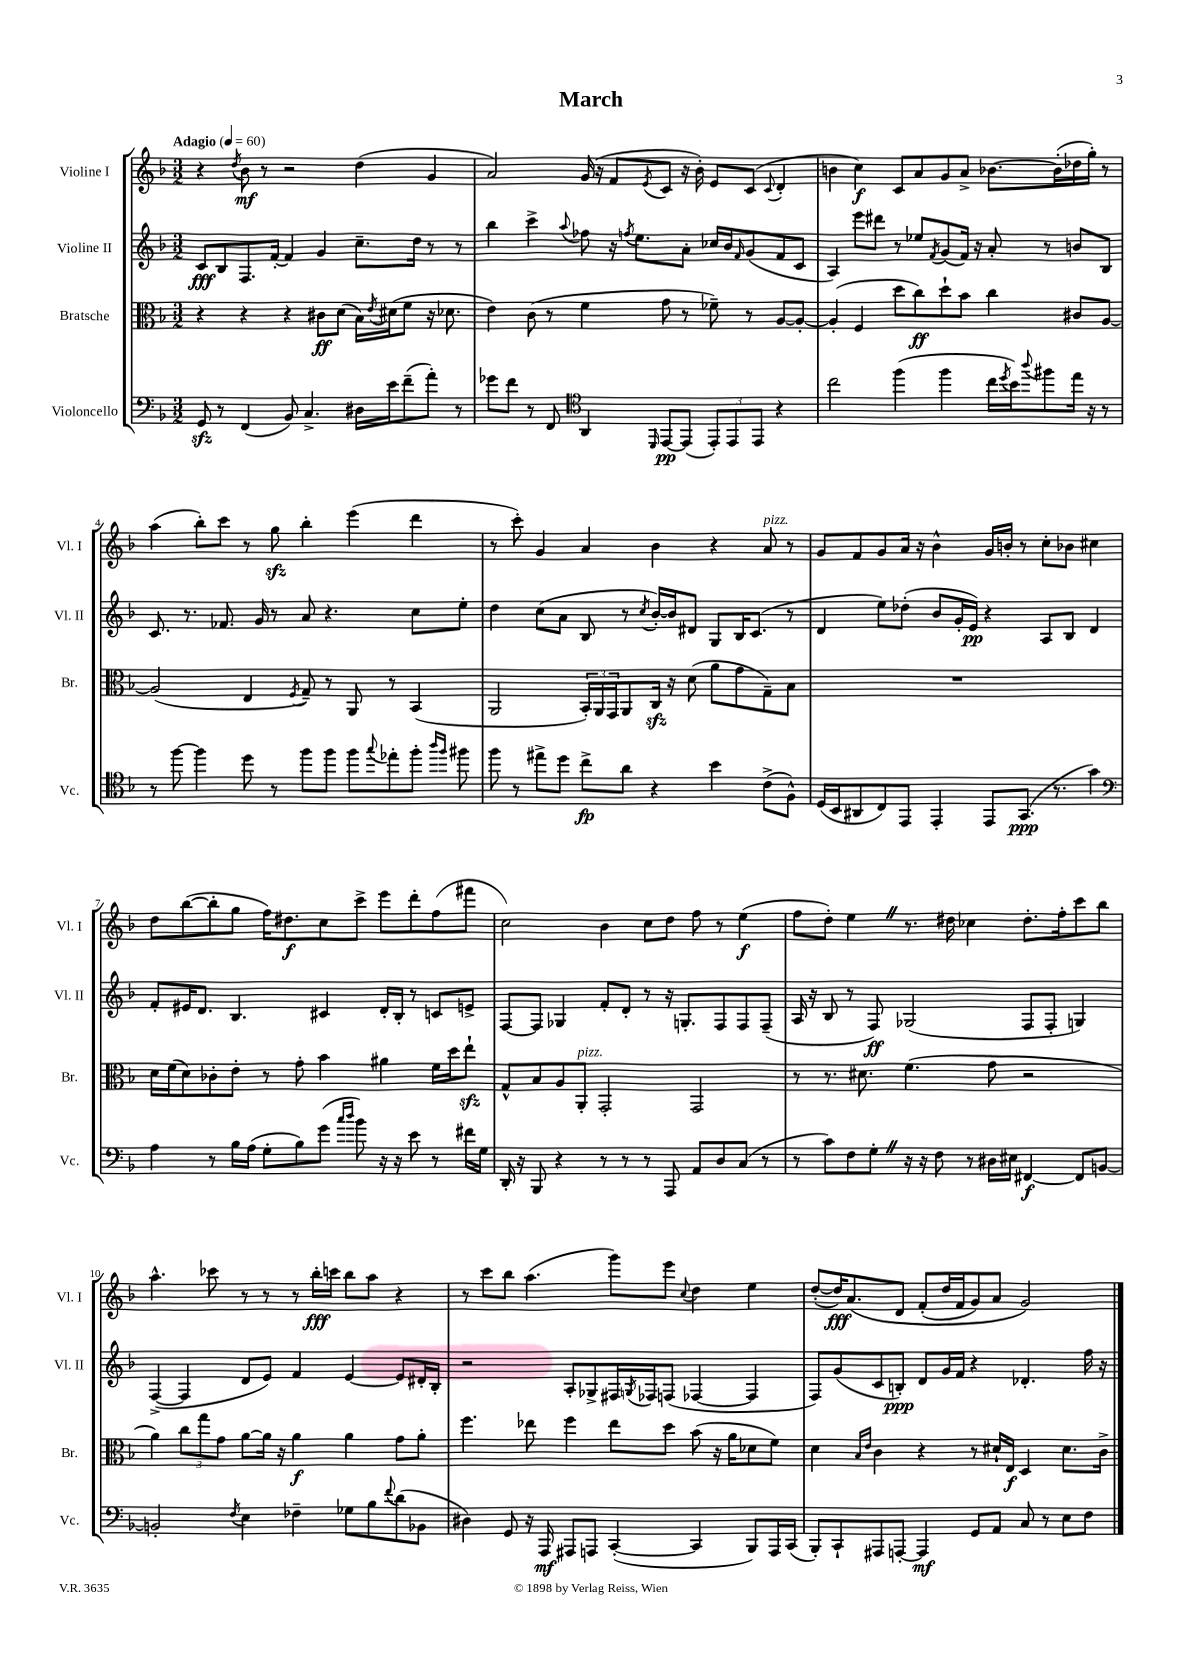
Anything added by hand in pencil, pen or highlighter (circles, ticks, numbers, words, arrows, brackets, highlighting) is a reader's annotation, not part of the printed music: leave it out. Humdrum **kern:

**kern	**dynam	**kern	**dynam	**kern	**dynam	**kern	**dynam
*part4	*part4	*part3	*part3	*part2	*part2	*part1	*part1
*staff4	*staff4	*staff3	*staff3	*staff2	*staff2	*staff1	*staff1
*I"Violoncello	*	*I"Bratsche	*	*I"Violine II	*	*I"Violine I	*
*I'Vc.	*	*I'Br.	*	*I'Vl. II	*	*I'Vl. I	*
*clefF4	*	*clefC3	*	*clefG2	*	*clefG2	*
*k[b-]	*	*k[b-]	*	*k[b-]	*	*k[b-]	*
*M3/2	*	*M3/2	*	*M3/2	*	*M3/2	*
*MM60	*	*MM60	*	*MM60	*	*MM60	*
=1	=1	=1	=1	=1	=1	=1	=1
!	!	!	!	!	!	!LO:TX:a:B:t=Adagio	!
8GGzz/	.	4r	.	8c/L	fff	4r	.
8r	.	.	.	8B-/	.	.	.
.	.	.	.	.	.	8qdd/	.
(4FF/	.	4r	.	8.F/	.	8b-\	mf
.	.	.	.	.	.	8r	.
.	.	.	.	[16f'/Jk	.	.	.
8BB-/)	.	4r	.	4f/]	.	2r	.
4.C^/	.	.	.	.	.	.	.
.	.	8c#X\L	ff	4g/	.	.	.
.	.	(8d\J	.	.	.	.	.
16D#X\LL	.	16B-\LL)	.	8.cc~\L	.	(4dd\	.
.	.	8qe/	.	.	.	.	.
16e\J	.	(16d#X\J	.	.	.	.	.
(8f~\	.	8f\J	.	.	.	.	.
.	.	.	.	16dd\Jk	.	.	.
8a'\J)	.	16r	.	8r	.	4g/	.
.	.	8.d-X\	.	.	.	.	.
8r	.	.	.	8r	.	.	.
=2	=2	=2	=2	=2	=2	=2	=2
8g-X\L	.	4e\)	.	4bb-\	.	2a/)	.
8f\J	.	.	.	.	.	.	.
8r	.	(8c\	.	4ccc^\	.	.	.
8FF/	.	8r	.	.	.	.	.
*clefC4	*	*	*	*	*	*	*
.	.	.	.	8qqaa/	.	.	.
4AA/	.	4f\	.	8ff-X\	.	(16g/	.
.	.	.	.	.	.	16r	.
.	.	.	.	16r	.	8f/L	.
.	.	.	.	8qffn/	.	.	.
.	.	.	.	8.ee\L	.	.	.
16qqDD/	.	.	.	.	.	8qe/	.
[8EE/L	pp	8g\	.	.	.	8c/J	.
(8EE/J]	.	8r	.	8a'\J	.	16r	.
.	.	.	.	.	.	16b-'\)	.
12EE'/L)	.	8f-X~\)	.	16cc-X/LL	.	8e/L	.
.	.	.	.	16b-/J	.	.	.
12EE/	.	.	.	.	.	.	.
.	.	.	.	16qqf/	.	.	.
.	.	8r	.	(8g/	.	(8c/J	.
12EE/J	.	.	.	.	.	.	.
.	.	.	.	.	.	8qqc/	.
4r	.	[8A/L	.	8f/	.	4d'/	.
.	.	8A'/J_	.	8c/J	.	.	.
=3	=3	=3	=3	=3	=3	=3	=3
2cc\	.	(4A'/]	.	4A/)	.	4bn\	.
.	.	4F/	.	8eee\L	.	4cc\)	f
.	.	.	.	8ddd#X\J	.	.	.
(4ff\	.	8dd\L	.	8r	.	8c/L	.
.	.	8cc\)	ff	8ee-X/L	.	8a/	.
.	.	.	.	8qf/	.	.	.
4ff\	.	8dd`\	.	(8g/	.	8g/	.
.	.	8b-\J	.	16f/Jk)	.	8a^/J	.
.	.	.	.	16r	.	.	.
16cc\LL	.	4cc\	.	8a'/	.	[8.b-X\L	.
8qdd/	.	.	.	.	.	.	.
16b-\J)	.	.	.	.	.	.	.
8qqaa/	.	.	.	.	.	.	.
8ff#X\	.	.	.	8r	.	.	.
.	.	.	.	.	.	(16b-'\L]	.
16ee\Jk	.	8c#X/L	.	8bn/L	.	16dd-X\	.
16r	.	.	.	.	.	16gg'\JJ)	.
8r	.	[8A/J	.	8B-/J	.	8r	.
!!LO:LB:g=z
=4	=4	=4	=4	=4	=4	=4	=4
8r	.	(2A/]	.	8.c/	.	(4aa\	.
[8ff\	.	.	.	.	.	.	.
.	.	.	.	8.r	.	.	.
4ff\]	.	.	.	.	.	8bb-'\L)	.
.	.	.	.	8.f-X/	.	8ccc\J	.
8dd\	.	4E/	.	.	.	8r	.
.	.	.	.	16g/	.	.	.
8r	.	.	.	8r	.	8ggzz\	.
.	.	8qF/	.	.	.	.	.
8ff\L	.	8G~/)	.	8a/	.	4bb-'\	.
8ff\J	.	8r	.	4.r	.	.	.
8ff\L	.	8AA/	.	.	.	(4eee\	.
8qqgg/	.	.	.	.	.	.	.
8ee-X'\	.	8r	.	.	.	.	.
8ff'\J	.	(4BB-/	.	8cc\L	.	4ddd\	.
16qqaa/LL	.	.	.	.	.	.	.
16qqff/JJ	.	.	.	.	.	.	.
8ff#X\	.	.	.	8ee'\J	.	.	.
=5	=5	=5	=5	=5	=5	=5	=5
8ff\	.	2AA/	.	4dd\	.	8r	.
8r	.	.	.	.	.	8ccc'\)	.
8ee#X^\L	.	.	.	(8cc\L	.	4g/	.
8dd\J	.	.	.	8a\J	.	.	.
8cc^\L	fp	24BB-'/LL)	.	8B-/	.	4a/	.
.	.	24AA/	.	.	.	.	.
.	.	24GG/J	.	.	.	.	.
8a\J	.	8AA/	.	8r	.	.	.
.	.	.	.	8qcc/	.	.	.
4r	.	16Czz/Jk	.	[16b-'/LL)	.	4b-\	.
.	.	16r	.	16b-/J]	.	.	.
.	.	(8d\	.	8d#X/J	.	.	.
4b-\	.	8a\L	.	8G/L	.	4r	.
.	.	8g\	.	16B-/K	.	.	.
.	.	.	.	(8.c/J	.	.	.
!	!	!	!	!	!	!LO:TX:a:i:t=pizz.	!
(8c^\L	.	8G~\)	.	.	.	8a/	.
8F^^\J)	.	8B-\J	.	8r	.	8r	.
=6	=6	=6	=6	=6	=6	=6	=6
(16D/LL	.	1.r	.	4d/	.	8g/L	.
16BB-/J	.	.	.	.	.	.	.
8AA#X/	.	.	.	.	.	8f/	.
8C/)	.	.	.	8ee\L)	.	8g/	.
8EE/J	.	.	.	(8dd-X'\J	.	16a/Jk	.
.	.	.	.	.	.	16r	.
4EE'/	.	.	.	8b-/L	.	4b-^^\	.
.	.	.	.	16g'/L	.	.	.
.	.	.	.	16e/JJ)	pp	.	.
8EE/L	.	.	.	4r	.	16g/LL	.
.	.	.	.	.	.	16bn'/JJ	.
(8.GG/J	ppp	.	.	.	.	8r	.
.	.	.	.	8A/L	.	8cc'\L	.
8.r	.	.	.	.	.	.	.
.	.	.	.	8B-/J	.	8b-X\J	.
4g\)	.	.	.	4d/	.	4cc#X\	.
!!LO:LB:g=z
=7	=7	=7	=7	=7	=7	=7	=7
*clefF4	*	*	*	*	*	*	*
4A\	.	16d\LL	.	8f'/L	.	8dd\L	.
.	.	(16f\J	.	.	.	.	.
.	.	8d\)	.	16e#X/K	.	([8bb-\	.
.	.	.	.	8.d/J	.	.	.
8r	.	8c-X'\	.	.	.	8bb-'\]	.
16B-\LL	.	8e'\J	.	4.B-/	.	8gg\J	.
(16A\JJ	.	.	.	.	.	.	.
8G'\L	.	8r	.	.	.	16ff\KL)	.
.	.	.	.	.	.	8.dd#X\	f
8B-\)	.	8g'\	.	.	.	.	.
(8g\J	.	4b-\	.	4c#X/	.	8cc\	.
16qqcc/LL	.	.	.	.	.	.	.
16qqdd/JJ	.	.	.	.	.	.	.
8b-\)	.	.	.	.	.	8ccc^\J	.
16r	.	4a#X\	.	16d'/LL	.	8eee\L	.
16r	.	.	.	16B-'/JJ	.	.	.
8e\	.	.	.	8r	.	8ddd'\	.
8r	.	16f\LL	.	8cn/L	.	(8ff\	.
.	.	16dd\J	.	.	.	.	.
16f#X\LL	.	8eezz`\J	.	8en^/J	.	8fff#X\J	.
16G\JJ	.	.	.	.	.	.	.
=8	=8	=8	=8	=8	=8	=8	=8
16DD'/	.	8G^^/L	.	[8F/L	.	2cc\)	.
16r	.	.	.	.	.	.	.
8BBB-/	.	8B-/	.	8F/J]	.	.	.
4r	.	8A/	.	4G-X/	.	.	.
!	!	!LO:TX:a:i:t=pizz.	!	!	!	!	!
.	.	8AA'/J	.	.	.	.	.
8r	.	2GG'/	.	8f'/L	.	4b-\	.
8r	.	.	.	8d'/J	.	.	.
8r	.	.	.	8r	.	8cc\L	.
8AAA/	.	.	.	16r	.	8dd\J	.
.	.	.	.	8.Gn'/L	.	.	.
8AA/L	.	2GG/	.	.	.	8ff\	.
8D/	.	.	.	8F/	.	8r	.
(8C/J	.	.	.	8F/	.	(4ee\	f
8r	.	.	.	(8F~/J	.	.	.
=9	=9	=9	=9	=9	=9	=9	=9
8r	.	8r	.	16A/	.	8ff\L	.
.	.	.	.	16r	.	.	.
8c\L)	.	8.r	.	8B-/	.	8dd'\J)	.
8F\	.	.	.	8r	.	4eeZ\	.
.	.	8.d#X\	.	.	.	.	.
8G'Z\J	.	.	.	8F/)	ff	.	.
16r	.	(4.f\	.	(2G-X/	.	8.r	.
16r	.	.	.	.	.	.	.
8F\	.	.	.	.	.	.	.
.	.	.	.	.	.	16dd#X\	.
8r	.	.	.	.	.	4cc-X\	.
16D#X\LL	.	8g\	.	.	.	.	.
16E#X\JJ	.	.	.	.	.	.	.
[4FF#X/	f	2r	.	8F/L	.	8.dd#'\L	.
.	.	.	.	8F'/J	.	.	.
.	.	.	.	.	.	16ff'\k	.
8FF#/L]	.	.	.	4Gn/)	.	8ccc\	.
[8BBn/J	.	.	.	.	.	8bb-\J	.
!!LO:LB:g=z
=10	=10	=10	=10	=10	=10	=10	=10
2BBn'/]	.	4a\)	.	([4F^/	.	4.aa^^\	.
.	.	12cc\L	.	4F/]	.	.	.
.	.	12gg\	.	.	.	.	.
.	.	.	.	.	.	8ccc-X\	.
.	.	12g\J	.	.	.	.	.
8qF/	.	.	.	.	.	.	.
4E\	.	[8a\L	.	8d/L	.	8r	.
.	.	16a\Jk]	.	8e/J)	.	8r	.
.	.	16r	.	.	.	.	.
4F-X~\	.	4a\	f	4f/	.	8r	.
.	.	.	.	.	.	16bb-'\LL	fff
.	.	.	.	.	.	16cccn\JJ	.
8G-X\L	.	4a\	.	[4e/	.	8bb-\L	.
8B-\	.	.	.	.	.	8aa\J	.
8qqf/	.	.	.	.	.	.	.
(8d\	.	8g\L	.	8e/L]	.	4r	.
8BB-X\J	.	8a'\J	.	16d#X'/L	.	.	.
.	.	.	.	16B-'/JJ	.	.	.
=11	=11	=11	=11	=11	=11	=11	=11
4D#X\)	.	4.ff\	.	2r	.	8r	.
.	.	.	.	.	.	8ccc\L	.
8GG/	.	.	.	.	.	8bb-\J	.
16r	.	8ee-X\	.	.	.	(4.aa\	.
16AAA/	mf	.	.	.	.	.	.
8AAA#X/L	.	4ff\	.	8A'/L	.	.	.
8AAAn/J	.	.	.	8G-X^/	.	.	.
([4CC'/	.	8ee-\L	.	16F#X/L	.	8ggg\L)	.
.	.	.	.	8qGn/	.	.	.
.	.	.	.	16F-X/J	.	.	.
.	.	8dd\J	.	(8Fn/J	.	8eee\J	.
.	.	.	.	.	.	8qqcc/	.
4CC/]	.	(8b-\	.	[4F-X/	.	4dd\	.
.	.	16r	.	.	.	.	.
.	.	16a\KL	.	.	.	.	.
8BBB-/L)	.	8d-X\	.	4F-/]	.	4ee\	.
16AAA/L	.	8f\J)	.	.	.	.	.
(16CC/JJ	.	.	.	.	.	.	.
=12	=12	=12	=12	=12	=12	=12	=12
8BBB-'/L)	.	4d\	.	8F/L)	.	([8dd'/L	.
8CC`/	.	.	.	(8g/	.	16dd/K])	fff
.	.	.	.	.	.	(8.a/	.
.	.	16qqB-/LL	.	.	.	.	.
.	.	16qqe/JJ	.	.	.	.	.
8AAA#X/	.	4c\	.	8c/	.	.	.
[8AAAn'/J	.	.	.	8Bn'/J)	ppp	8d/J	.
4AAA/]	mf	4r	.	8d/L	.	(8f'/L	.
.	.	.	.	16g/L	.	16dd/L	.
.	.	.	.	16f/JJ	.	16f/J	.
8GG/L	.	8r	.	4r	.	8g/)	.
8AA/J	.	16d#X`/LL	.	.	.	8a/J	.
.	.	16E/JJ	f	.	.	.	.
8C/	.	4D/	.	4.d-X'/	.	2g/)	.
8r	.	.	.	.	.	.	.
8E\L	.	8.d#\L	.	.	.	.	.
8F\J	.	.	.	16ff\	.	.	.
.	.	16c^\Jk	.	16r	.	.	.
==	==	==	==	==	==	==	==
*-	*-	*-	*-	*-	*-	*-	*-
